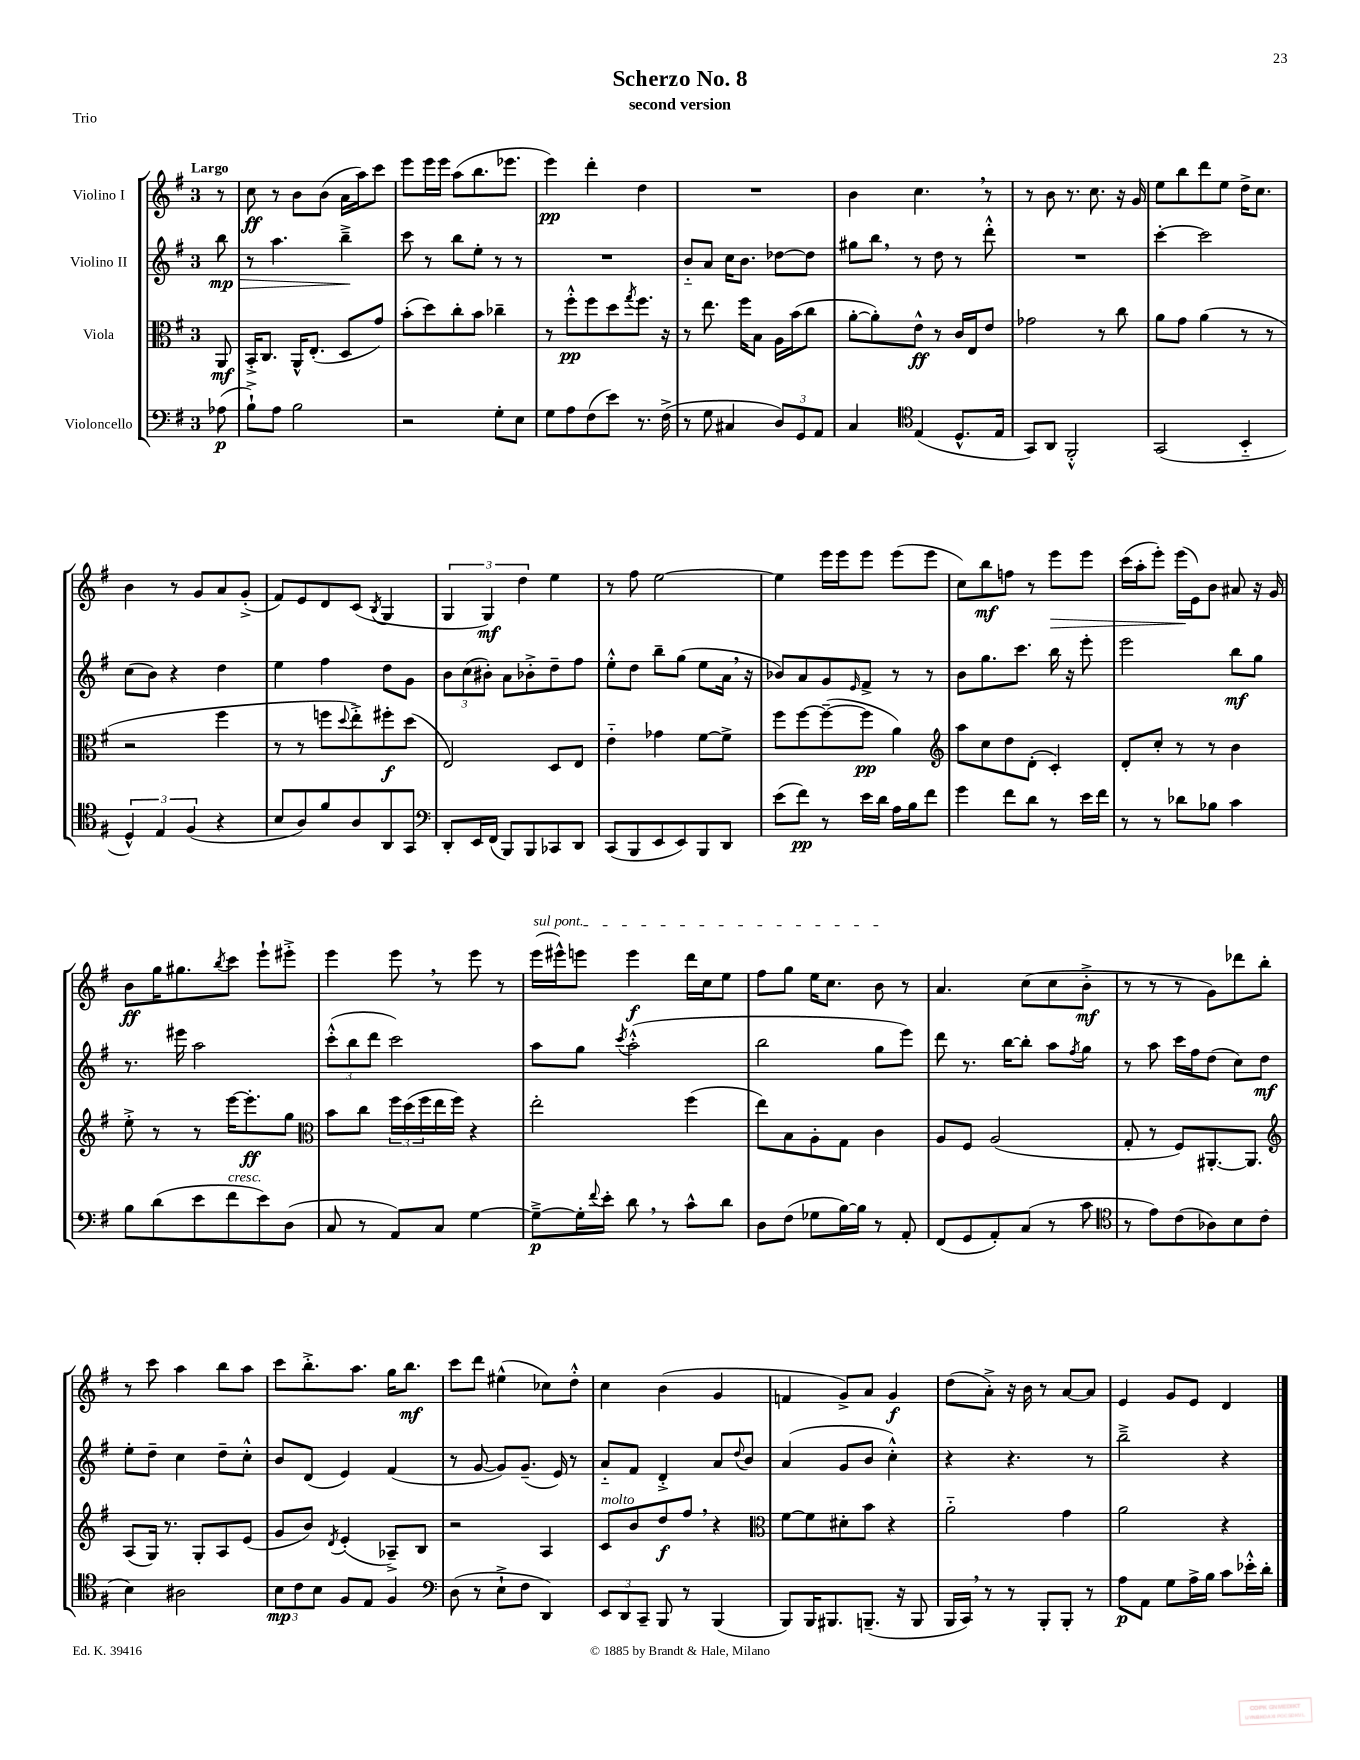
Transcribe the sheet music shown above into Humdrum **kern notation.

**kern	**kern	**kern	**kern
*staff4	*staff3	*staff2	*staff1
*clefF4	*clefC3	*clefG2	*clefG2
*k[f#]	*k[f#]	*k[f#]	*k[f#]
*M3/4	*M3/4	*M3/4	*M3/4
(8A-	8AA	8bb	8r
=	=	=	=
8B`^)	16BB'^	8r	8cc
.	8.C	.	.
8A	.	4.aa	8r
2B	16AA^^	.	8b
.	(8.E'	.	.
.	.	.	(8b
.	8D	4bb~^	16a
.	.	.	16aa)
.	8g)	.	8ccc
=	=	=	=
2r	(8b'	8ccc	8eee
.	8dd)	8r	16eee
.	.	.	16eee
.	8cc'	8bb	(8aa
.	8b	8ee'	8.bb
8G'	4cc-~	8r	.
.	.	.	8.eee-
8E	.	8r	.
=	=	=	=
8G	8r	2.r	4eee)
8A	8ff#'^^	.	.
(8F#	8ff#	.	4ddd'
8e)	8dd	.	.
.	8qgg	.	.
8.r	8.ff#	.	4dd
(16F#^	16r	.	.
=	=	=	=
8r	8r	8b'~	2.r
8G	8.ee	8a	.
4C#	.	16cc	.
.	16ff#	8.b	.
.	8B	.	.
12D)	16A	[8dd-	.
.	(16b	.	.
12GG	.	.	.
.	8cc	8dd-]	.
12AA	.	.	.
=	=	=	=
4C	[8a'	8gg#	4b
.	8a'])	8bb	.
*clefC4	*	*	*
(4E	8e^^	8r	4.cc
.	8r	8dd	.
8.D^^	16c	8r	.
.	16E	.	.
.	8e	8ddd'^^	8r
16E	.	.	.
=	=	=	=
8GG)	2g-	2.r	8r
8AA	.	.	8b
2FF#'^^	.	.	8.r
.	.	.	8.cc
.	8r	.	.
.	8cc	.	16r
.	.	.	16g
=	=	=	=
(2GG	8a	[4ccc'	8ee
.	8g	.	8bb
.	(4a	2ccc]	8ddd
.	.	.	8ee
4BB'~	8r	.	16dd^
.	.	.	8.cc
.	8r	.	.
=	=	=	=
6D^^)	2r	(8cc	4b
.	.	8b)	.
6E	.	.	.
.	.	4r	8r
(6F#	.	.	.
.	.	.	8g
4r	4ff#	4dd	8a
.	.	.	(8g'^
=	=	=	=
8B	8r	4ee	8f#)
8A)	8r	.	8e
8f#	8ff	4ff#	8d
.	8qqdd	.	.
8A	8ee'^)	.	(8c
.	.	.	8qB
8AA	8ff#'	8dd	4G
8GG	(8dd	8g	.
=	=	=	=
*clefF4	*	*	*
8DD'	2E)	12b	6G
.	.	(12cc	.
16EE	.	.	.
.	.	12b#')	6G)
(16FF#	.	.	.
8BBB)	.	8a	.
.	.	.	6dd
8BBB	.	8b-'^	.
8CC-	8D	8dd~	4ee
8DD	8E	8ff#	.
=	=	=	=
(8CC	4e'~	8ee'^^	8r
8BBB	.	8dd	8ff#
8EE	4g-	8bb~	[2ee
8EE)	.	(8gg	.
8BBB	[8f#	8ee	.
8DD	8f#^]	16a	.
.	.	16r	.
=	=	=	=
(8e	8ff#	8b-)	4ee]
8f#)	[8ff#	8a	.
8r	(8ff#~_	8g	16eee
.	.	.	16eee
.	.	16qqe	.
16e	8ff#]	8f#^	8eee
16d	.	.	.
16A	4a)	8r	(8eee
16B	.	.	.
8f#	.	8r	8eee
=	=	=	=
*	*clefG2	*	*
4g	8aa	8b	8cc)
.	8cc	8.gg	8bb
8f#	8dd	.	8ff
.	.	8.ccc	.
8d	(8d'	.	8r
8r	4c')	16bb	8eee
.	.	16r	.
16e	.	8eee'	8eee
16f#	.	.	.
=	=	=	=
8r	8d'	2eee	(16ccc
.	.	.	16aa'
8r	8cc'	.	8eee')
8d-	8r	.	(16eee
.	.	.	16e)
8B-	8r	.	8b
4c	4b	8bb	8a#
.	.	8gg	16r
.	.	.	16g
=	=	=	=
8B	8ee'^	8.r	8b
(8d	8r	.	16gg
.	.	16eee#	8.gg#
8e	8r	2aa	.
.	.	.	8qbb
8f#	[16eee	.	8ccc
.	8.eee']	.	.
8e)	.	.	8eee`
(8D	8gg	.	8eee#'^
=	=	=	=
*	*clefC3	*	*
8C	8b	(12ccc'^^	4eee
.	.	12bb	.
8r	8cc	.	.
.	.	12ddd	.
8AA)	24ff#	2ccc)	8eee
.	(24dd	.	.
.	24ff#	.	.
8C	16ee	.	8r
.	16ff#)	.	.
[4G	4r	.	8eee
.	.	.	8r
=	=	=	=
8G~^_	2ee'	8aa	(16eee
.	.	.	16eee#^^)
16G']	.	8gg	8eee
8qqf#	.	.	.
16e'	.	.	.
.	.	8qccc	.
8d	.	(2aa'^^	4eee
8r	.	.	.
8c^^	(4ff#	.	16ddd
.	.	.	16cc
8d	.	.	8ee
=	=	=	=
8D	8ee)	2bb	8ff#
(8F#	8B	.	8gg
8G-	8A'	.	16ee
.	.	.	8.cc
[16B)	8G	.	.
16B]	.	.	.
8r	4c	8gg	8b
8AA'	.	8eee)	8r
=	=	=	=
(8FF#	8A	8ddd	4.a
8GG	8F#	8.r	.
8AA')	(2A	.	.
.	.	[16bb	.
(8C	.	8bb']	(8cc
8r	.	8aa	8cc
.	.	8qff#	.
8c	.	8gg	8b'^
=	=	=	=
*clefC4	*	*	*
8r	8G'	8r	8r
8e)	8r	8aa	8r
(8c	8F#)	16ccc	8r
.	.	16ff#	.
8A-)	[8.AA#'	(8dd	8g)
8B	.	8cc)	8ddd-
.	8.AA#]	.	.
(8c	.	8dd	8bb'
=	=	=	=
*	*clefG2	*	*
4B)	(8A	8ee'	8r
.	16G)	8dd~	8ccc
.	8.r	.	.
2A#	.	4cc	4aa
.	8G'	.	.
.	8A	8dd~	8bb
.	(8e	8cc'^^	8aa
=	=	=	=
12B	8g	8b	8ccc
12c	.	.	.
.	8b)	(8d	8.bb'^
12B	.	.	.
.	8qd	.	.
8F#	(4e'	4e)	.
.	.	.	8.aa
8E	.	.	.
4F#	8A-~^)	(4f#	16gg
.	.	.	8.bb
.	8B	.	.
=	=	=	=
*clefF4	*	*	*
(8D	2r	8r	8ccc
8r	.	[8g	8ddd
8E`^	.	8g])	(4ee#^^
8F#	.	(8.g~	.
4DD)	4A	.	8cc-)
.	.	16e)	.
.	.	8r	8dd'^^
=	=	=	=
12EE	8c	8a'~	4cc
12DD	.	.	.
.	8b	8f#	.
12CC~	.	.	.
8BBB	8dd	4d'^	(4b
8r	8ff#	.	.
(4BBB	4r	8a	4g
.	.	8qqdd	.
.	.	8b	.
=	=	=	=
*	*clefC3	*	*
8BBB)	[8f#	(4a	4f
16BBB	8f#]	.	.
8.BBB#	.	.	.
.	8d#'	8g	8g^)
(8.BBB~	8b	8b	8a
.	4r	4cc'^^)	4g
16r	.	.	.
8BBB	.	.	.
=	=	=	=
16BBB	2a'~	4r	(8dd
16CC)	.	.	.
8r	.	.	8a'^)
8r	.	4.r	16r
.	.	.	16b
8BBB'	.	.	8r
8BBB'	4g	.	[8a
8r	.	8r	8a]
=	=	=	=
8A	2a	2bb~^	4e
8AA	.	.	.
8G	.	.	8g
16A^	.	.	8e
16B	.	.	.
8c	4r	4r	4d
16e-'^^	.	.	.
16d'	.	.	.
==	==	==	==
*-	*-	*-	*-
